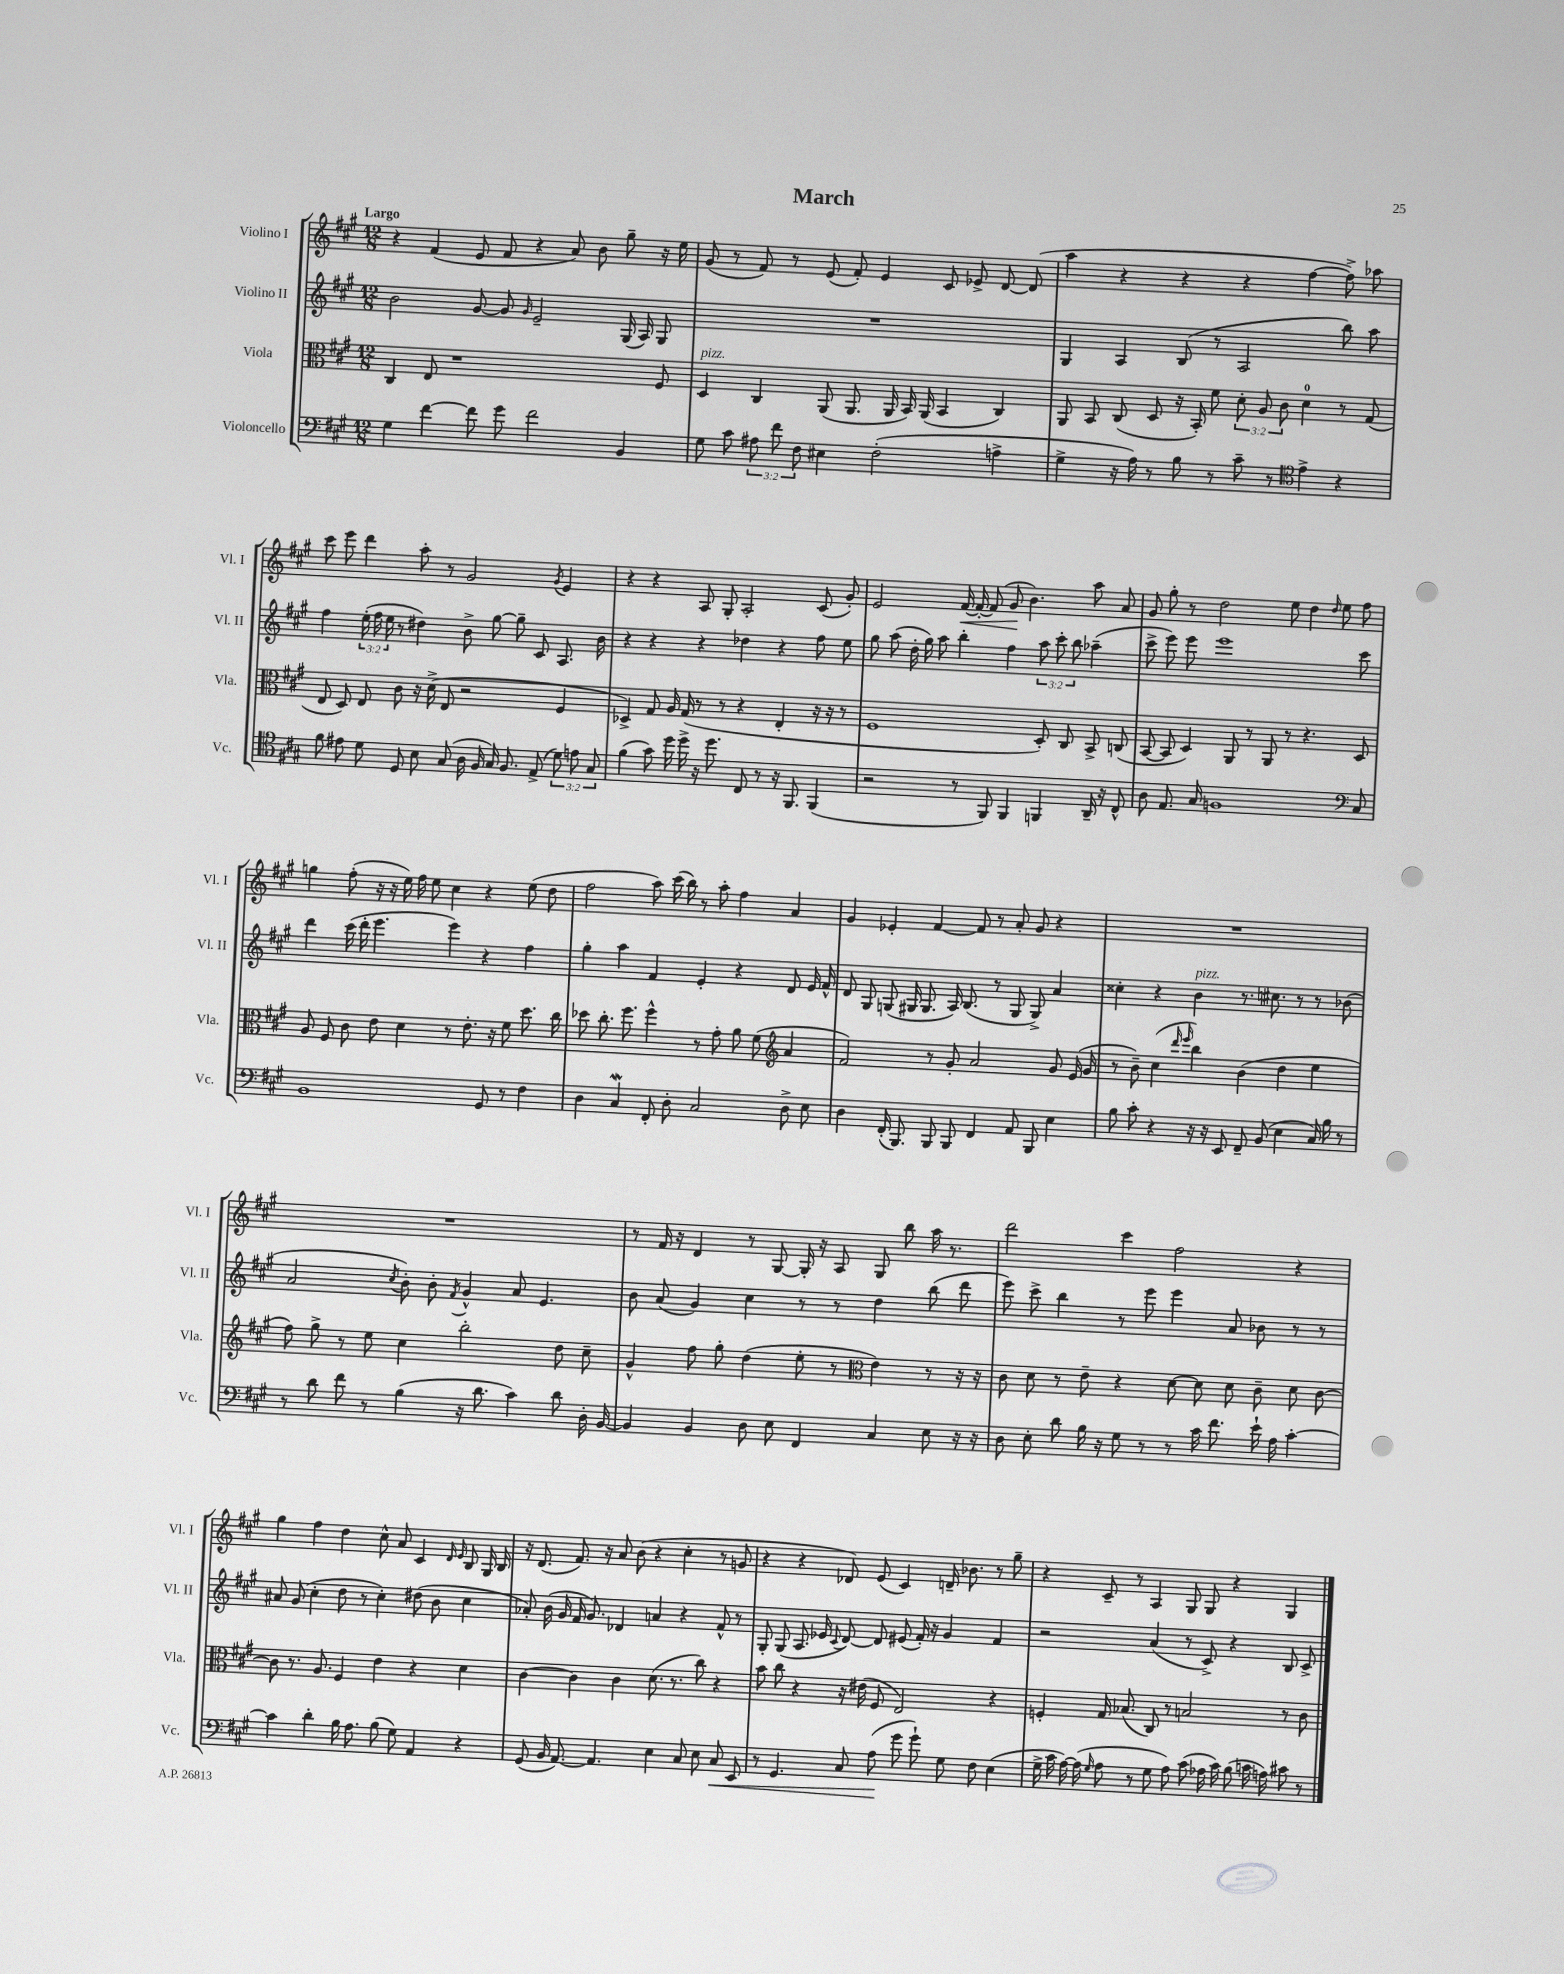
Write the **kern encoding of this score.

**kern	**dynam	**kern	**kern	**kern	**dynam
*part4	*part4	*part3	*part2	*part1	*part1
*staff4	*staff4	*staff3	*staff2	*staff1	*staff1
*I"Violoncello	*	*I"Viola	*I"Violino II	*I"Violino I	*
*I'Vc.	*	*I'Vla.	*I'Vl. II	*I'Vl. I	*
*clefF4	*	*clefC3	*clefG2	*clefG2	*
*k[f#c#g#]	*	*k[f#c#g#]	*k[f#c#g#]	*k[f#c#g#]	*
*M12/8	*	*M12/8	*M12/8	*M12/8	*
=1	=1	=1	=1	=1	=1
!	!	!	!	!LO:TX:a:B:t=Largo	!
4G#\	.	4C#/	2b\	4r	.
[4f#\	.	8E/	.	(4f#/	.
.	.	1r	.	.	.
8f#\]	.	.	[8g#/	8e/	.
8g#\	.	.	8g#/]	8f#/	.
.	.	.	16qqg#/	.	.
2f#\	.	.	2e~/	4r	.
.	.	.	.	8a/)	.
.	.	.	.	8b\	.
4BB/	.	.	(16G#/	8gg#~\	.
.	.	.	16A/)	.	.
.	.	8F#/	8G#/	16r	.
.	.	.	.	16ee\	.
=2	=2	=2	=2	=2	=2
!	!	!LO:TX:a:i:t=pizz.	!	!	!
8G#\	.	4D/	1.r	(8g#/	.
8c#\	.	.	.	8r	.
12A#X\	.	4C#/	.	8f#/)	.
12f#\	.	.	.	.	.
.	.	.	.	8r	.
12F#\	.	.	.	.	.
4E#X\	.	(8AA/	.	(8e/	.
.	.	8.AA/	.	8f#'/)	.
(2F#'\	.	.	.	4e/	.
.	.	16AA/	.	.	.
.	.	16BB/)	.	.	.
.	.	(16AA/	.	.	.
.	.	4BB/	.	8c#/	.
.	.	.	.	8e-X^/	.
4An^\	.	4C#/)	.	[8d/	.
.	.	.	.	(8d/]	.
=3	=3	=3	=3	=3	=3
4G#^\	.	8AA/	4G#/	4aa\	.
.	.	8BB/	.	.	.
16r	.	(8C#/	4A/	4r	.
16A\)	.	.	.	.	.
8r	.	8D/	.	.	.
8B\	.	16r	(8B/	4r	.
.	.	16BB'/)	.	.	.
8r	.	8f#\	8r	.	.
8c#~\	.	12d'\	2A/	4r	.
.	.	12A/	.	.	.
8r	.	.	.	.	.
.	.	12c#\	.	.	.
*clefC4	*	*	*	*	*
4e^\	.	4d\	.	[4ff#\	.
4r	.	8r	8bb\)	8ff#^\])	.
.	.	(8G#/	8aa\	8aa-X\	.
!!LO:LB:g=z
=4	=4	=4	=4	=4	=4
8f#\	.	8E/	4ff#\	8ccc#\	.
8e#X\	.	8D/)	.	8eee\	.
8d\	.	8E/	(24ee'\	4ddd\	.
.	.	.	24ff#\	.	.
.	.	.	24ee\	.	.
8D/	.	8c#\	8r	.	.
8B\	.	16r	4dd#X\)	8aa'\	.
.	.	(16d^\	.	.	.
(8G#/	.	8E/	.	8r	.
16A\	.	2r	8b^\	2g#/	.
16F#/	.	.	.	.	.
16G#/)	.	.	[8gg#\	.	.
8.F#/	.	.	.	.	.
.	.	.	8gg#~\]	.	.
(8E^/	.	.	8c#/	.	.
.	.	.	.	8qg#/	.
12d\)	.	4F#/	8.A/	4e/	.
12en\	.	.	.	.	.
12G#/	.	.	.	.	.
.	.	.	16b\	.	.
=5	=5	=5	=5	=5	=5
(4f#\	.	4D-X^/)	4r	4r	.
8g#\)	.	8G#/	4r	4r	.
16dd\	.	16A/	.	.	.
16dd^\	.	(16G#/	.	.	.
16r	.	8r	4r	8A/	.
8.dd\	.	.	.	.	.
.	.	8r	.	8G#'/	.
8C#/	.	4r	4dd-X\	2A'/	.
8r	.	.	.	.	.
16r	.	4E'/	4r	.	.
8.FF#/	.	.	.	.	.
(4FF#/	.	16r	8ff#\	(8c#/	.
.	.	16r	.	.	.
.	.	8r	8ee\	8g#'/)	.
=6	=6	=6	=6	=6	=6
2r	.	1F#	8gg#\	2e/	.
.	.	.	(8aa\	.	.
.	.	.	16dd'\	.	.
.	.	.	16gg#\)	.	.
.	.	.	8aa\	.	.
!	!	!	!	!	!LO:HP:b
8r	.	.	4bb'\	[16f#/	<
.	.	.	.	16f#'/_	.
8FF#/)	.	.	.	(8f#/]	.
4FF#/	.	.	4ff#\	8g#/	.
.	.	.	.	4.b\)	[
4FFn/	.	8D'/)	12aa\	.	.
.	.	.	12ccc#'\	.	.
.	.	8C#/	.	.	.
.	.	.	12bb\	.	.
16AA~/	.	8BB^/	(4aa-X~\	8aa\	.
16r	.	.	.	.	.
8C#^^/	.	(8Cn/	.	8a/	.
=7	=7	=7	=7	=7	=7
8A\	.	[8BB/	8ccc#^\	8g#/	.
8.E/	.	8BB/]	8eee\)	8gg#'\	.
.	.	4D/)	8eee\	8r	.
16G#/	.	.	.	.	.
1Fn	.	.	1eee	2dd\	.
.	.	8AA/	.	.	.
.	.	8r	.	.	.
.	.	8AA/	.	.	.
.	.	8r	.	8ee\	.
.	.	4.r	.	4dd\	.
.	.	.	.	16qqdd/	.
.	.	.	.	8ee\	.
*clefF4	*	*	*	*	*
8C#/	.	8D/	8ccc#\	8ff#\	.
!!LO:LB:g=z
=8	=8	=8	=8	=8	=8
1BB	.	8A/	4ddd\	4ggn\	.
.	.	8F#/	.	.	.
.	.	8c#\	(16ccc#\	(8ff#'\	.
.	.	.	16ddd'\	.	.
.	.	8e\	4.eee\	16r	.
.	.	.	.	16r	.
.	.	4d\	.	16ee\)	.
.	.	.	.	16ff#\	.
.	.	.	.	8ee\	.
.	.	8r	4eee\)	4cc#\	.
.	.	8.e'\	.	.	.
8GG#/	.	.	4r	4r	.
.	.	16r	.	.	.
8r	.	8f#\	.	.	.
4F#\	.	8.dd\	4ff#\	(8ee\	.
.	.	.	.	8dd\	.
.	.	16cc#\	.	.	.
=9	=9	=9	=9	=9	=9
4D\	.	8dd-X\	4gg#'\	2ff#\	.
.	.	8.cc#'\	.	.	.
4C#W/	.	.	4aa\	.	.
.	.	8.ff#\	.	.	.
8FF#'/	.	4ff#^^\	4f#/	8aa\)	.
8D'\	.	.	.	(16ccc#\	.
.	.	.	.	16bb\)	.
2C#/	.	8r	4e'/	8r	.
.	.	8g#'\	.	8aa'\	.
.	.	8a\	4r	4ff#\	.
.	.	(8f#\	.	.	.
*	*	*clefG2	*	*	*
8D^\	.	4a/	8d/	4a/	.
8E\	.	.	16e/	.	.
.	.	.	16f#^^/	.	.
=10	=10	=10	=10	=10	=10
4D\	.	2f#/)	8d/	4g#/	.
.	.	.	8G#/	.	.
(16FF#'/	.	.	(8Gn/	4e-X'/	.
8.BBB/)	.	.	.	.	.
.	.	.	16G#X/	.	.
.	.	.	8.G#/	.	.
8BBB/	.	8r	.	[4f#/	.
8BBB/	.	8g#'/	16A/)	.	.
.	.	.	(8.B/	.	.
4FF#/	.	2a/	.	8f#/]	.
.	.	.	8r	8r	.
8AA/	.	.	8G#/	8a'/	.
8BBB/	.	.	8G#^/)	8g#/	.
4E\	.	8g#/	4a/	4r	.
.	.	(16e/	.	.	.
.	.	16g#/	.	.	.
=11	=11	=11	=11	=11	=11
8B\	.	8r	4cc##X'\	1.r	.
8c#'\	.	8b~\)	.	.	.
4r	.	(4cc#\	4r	.	.
.	.	16qqddd/	.	.	.
.	.	16qqeee/	.	.	.
!	!	!	!LO:TX:a:i:t=pizz.	!	!
16r	.	4bb\)	4b\	.	.
16r	.	.	.	.	.
8EE/	.	.	.	.	.
8FF#~/	.	(4b\	8.r	.	.
(8BB/	.	.	.	.	.
.	.	.	8.cc#X\	.	.
4E\	.	4dd\	.	.	.
.	.	.	8r	.	.
16C#/)	.	4ee\	8r	.	.
16B\	.	.	.	.	.
8r	.	.	(8b-X\	.	.
!!LO:LB:g=z
=12	=12	=12	=12	=12	=12
8r	.	8ff#\)	2a/	1.r	.
8d\	.	8gg#^\	.	.	.
8f#\	.	8r	.	.	.
8r	.	8ee\	.	.	.
.	.	.	8qcc#/	.	.
(4B\	.	4cc#\	8b'\)	.	.
.	.	.	8b'\	.	.
.	.	.	8qf#/	.	.
16r	.	2bb'\	4g#^^/	.	.
8.d\	.	.	.	.	.
4c#\)	.	.	8a/	.	.
.	.	.	4.e/	.	.
8d\	.	8dd\	.	.	.
16D'\	.	8cc#~\	.	.	.
[16BB/	.	.	.	.	.
=13	=13	=13	=13	=13	=13
4BB/]	.	4g#^^/	8b\	8r	.
.	.	.	(8a/	16f#/	.
.	.	.	.	16r	.
4BB/	.	8ff#\	4g#/)	4d/	.
.	.	8gg#'\	.	.	.
8D\	.	(4dd\	4cc#\	8r	.
8E\	.	.	.	[8G#/	.
4FF#/	.	8ee'\	8r	16G#'/]	.
.	.	.	.	16r	.
.	.	8r	8r	8A/	.
*	*	*clefC3	*	*	*
4C#/	.	4e\)	4dd\	8G#/	.
.	.	.	.	8bb\	.
8E\	.	8r	(8bb\	16aa\	.
.	.	.	.	8.r	.
16r	.	16r	8ddd\	.	.
16r	.	16r	.	.	.
=14	=14	=14	=14	=14	=14
8D\	.	8c#\	8eee\)	2ddd\	.
8E'\	.	8d\	8ccc#^\	.	.
8d\	.	8r	4bb\	.	.
16B\	.	8e~\	.	.	.
16r	.	.	.	.	.
8G#\	.	4r	8r	4ccc#\	.
8r	.	.	8eee\	.	.
8r	.	[8d\	4eee\	2ff#\	.
16c#\	.	8d\]	.	.	.
8.f#\	.	.	.	.	.
.	.	8d\	8a/	.	.
16e`\	.	8c#~\	8b-X\	.	.
16A\	.	.	.	.	.
[4c#'\	.	8d\	8r	4r	.
.	.	[8c#\	8r	.	.
!!LO:LB:g=z
=15	=15	=15	=15	=15	=15
4c#\]	.	8c#\]	8a#X/	4gg#\	.
.	.	8.r	(8g#/	.	.
4d'\	.	.	4cc#'\	4ff#\	.
.	.	8.A/	.	.	.
16B\	.	4F#/	8dd\	4dd\	.
8.A\	.	.	.	.	.
.	.	.	8r	.	.
(8B\	.	4e\	4cc#'\)	8cc#^^\	.
8G#\)	.	.	.	8a/	.
4AA/	.	4r	(8dd#X\	4c#/	.
.	.	.	8b\	.	.
.	.	.	.	16qqd/	.
.	.	.	.	16qqe/	.
4r	.	4d\	4cc#\	8B/	.
.	.	.	.	16G#/	.
.	.	.	.	16B/	.
=16	=16	=16	=16	=16	=16
(8GG#/	.	[4c#\	8a-X'/)	16r	.
.	.	.	.	(8.d/	.
16BB/	.	.	(16b\	.	.
[8.AA/)	.	.	16g#/	.	.
.	.	4c#\]	16f#/	8.f#/)	.
.	.	.	8.g#/)	.	.
4.AA/]	.	.	.	.	.
.	.	.	.	16r	.
.	.	4c#\	4d-X/	8a/	.
.	.	.	.	(8b\	.
4E\	.	(8.d\	4an/	4r	.
.	.	8.r	.	.	.
8C#/	.	.	4r	4cc#'\	.
8E\	.	8cc#\)	.	.	.
!	!LO:HP:b	!	!	!	!
8C#/	<	4r	8f#^^/	8r	.
8EE/	.	.	8r	8gn/	.
=17	=17	=17	=17	=17	=17
8r	.	8b\	8G#'/	4r	.
4.GG#/	.	8cc#\	(8G#/	.	.
.	.	4r	8.A/	4r	.
.	.	.	16e-X/	.	.
.	.	.	8qqc#/	.	.
8C#/	.	16r	[8d/)	8d-X/)	.
.	.	(16e#X\	.	.	.
(8A\	.	8F#/	8d/]	(8e/	.
8g#\	[	2E/)	(8e#X/	4c#/)	.
8g#`\)	.	.	16f#'/)	.	.
.	.	.	16r	.	.
8G#\	.	.	4g#/	16dn~/	.
.	.	.	.	8.b-X\	.
8F#\	.	.	.	.	.
(4E\	.	4r	4f#/	8r	.
.	.	.	.	8gg#~\	.
=18	=18	=18	=18	=18	=18
16G#^\	.	4Fn'/	2r	4r	.
16c#\	.	.	.	.	.
[16A\)	.	.	.	.	.
(16A\]	.	.	.	.	.
16qqG#/	.	.	.	.	.
8A\	.	16G#/	.	8c#~/	.
.	.	(8.B-X/	.	.	.
8r	.	.	.	8r	.
8G#\	.	8C#/)	(4a/	4A/	.
8A\)	.	8r	.	.	.
(8c#\	.	2Bn/	8r	8G#/	.
16A-X\	.	.	8c#^/)	8G#/	.
16c#\)	.	.	.	.	.
(8B\	.	.	4r	4r	.
16cn\	.	.	.	.	.
16An\)	.	.	.	.	.
8c#X\	.	8r	8B/	4G#/	.
8r	.	8c#\	8c#^/	.	.
==	==	==	==	==	==
*-	*-	*-	*-	*-	*-
